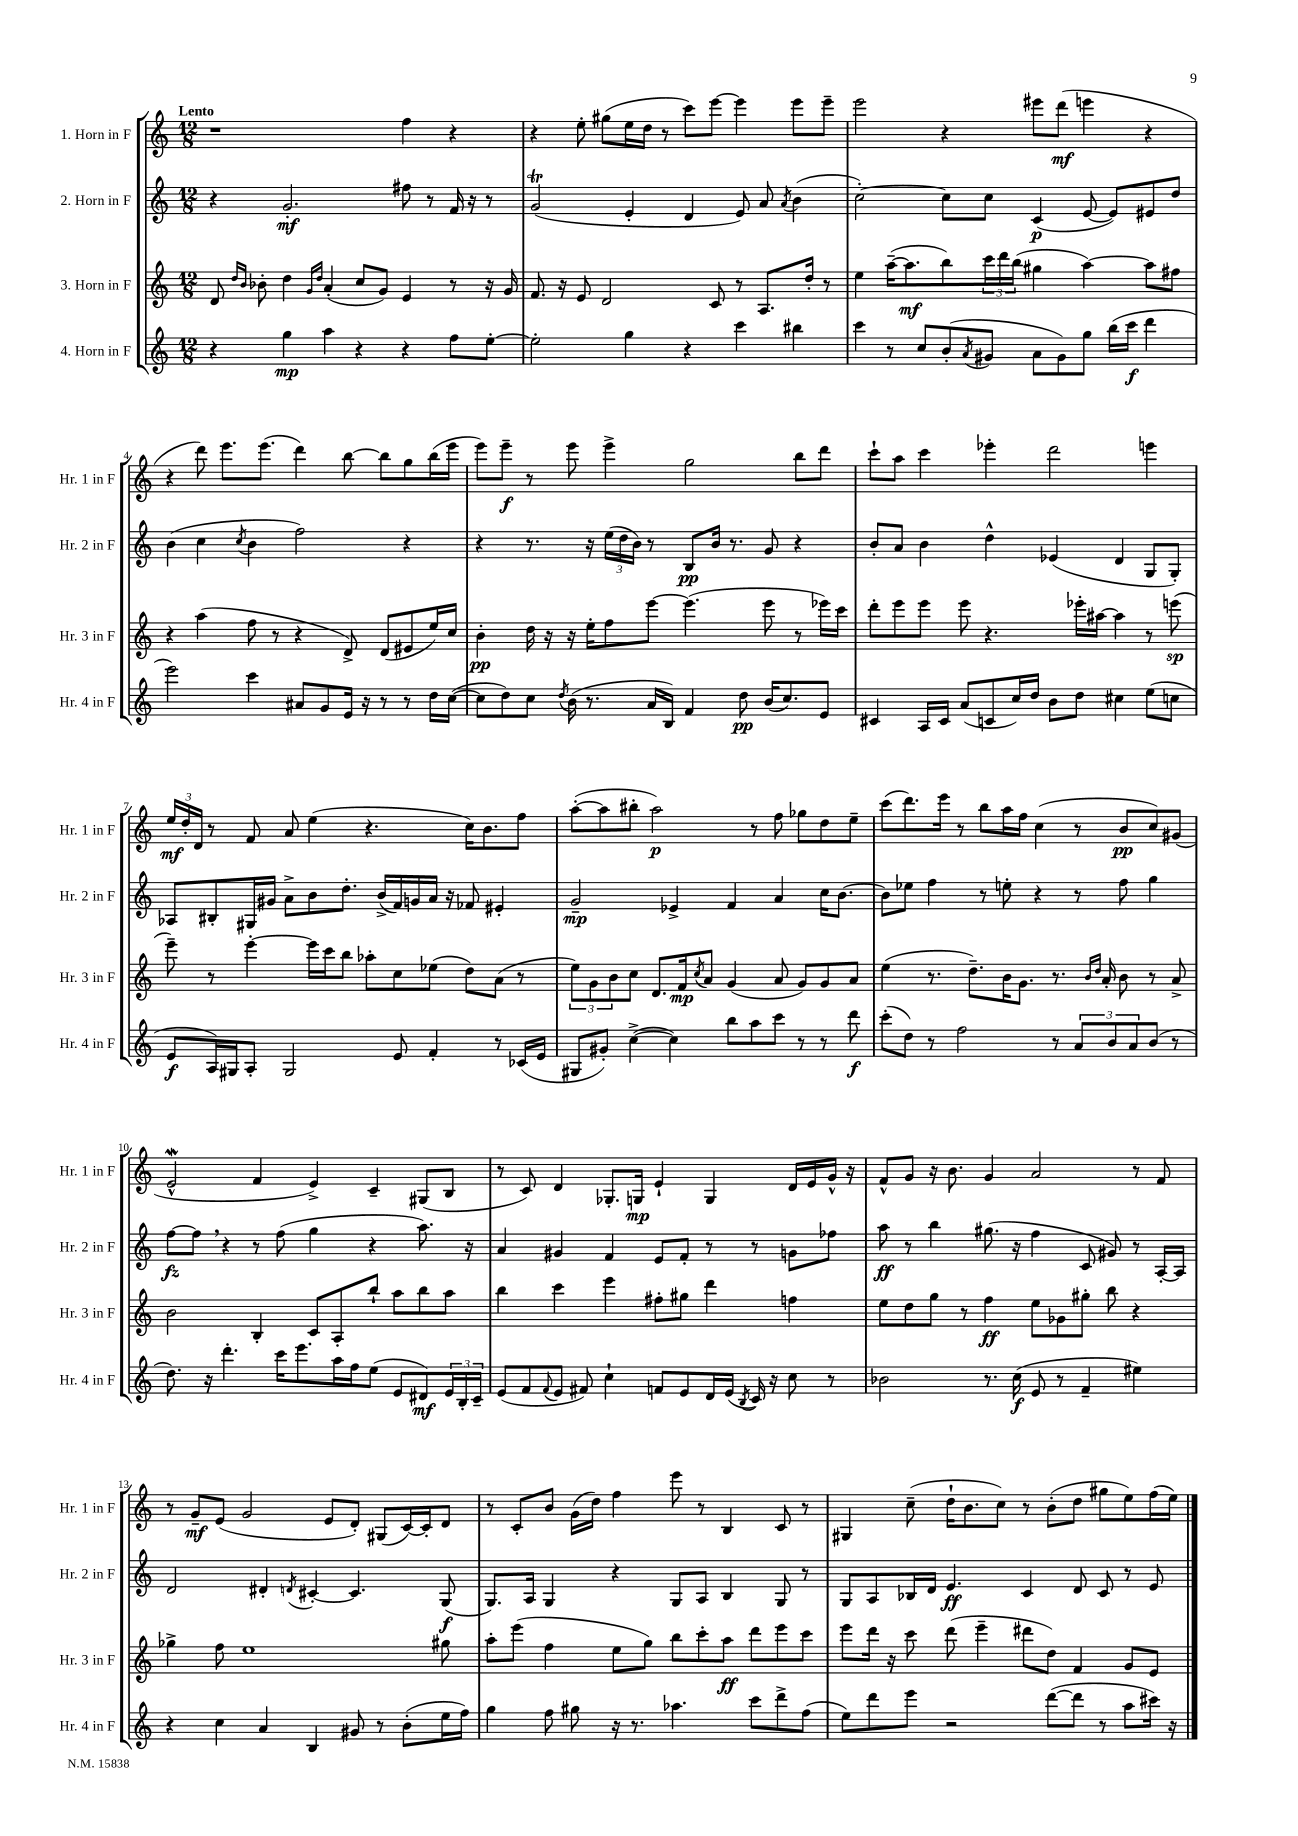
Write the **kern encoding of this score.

**kern	**kern	**kern	**kern
*staff4	*staff3	*staff2	*staff1
*clefG2	*clefG2	*clefG2	*clefG2
*k[]	*k[]	*k[]	*k[]
*M12/8	*M12/8	*M12/8	*M12/8
4r	8d	4r	1r
.	16qqdd	.	.
.	16qqb	.	.
.	8b-'	.	.
4gg	4dd	2.g'	.
.	16qqg	.	.
.	16qqdd	.	.
4aa	(4a'	.	.
4r	8cc	.	.
.	8g)	.	.
4r	4e	8ff#	4ff
.	.	8r	.
8ff	8r	16f	4r
.	.	16r	.
[8ee'	16r	8r	.
.	16g	.	.
=	=	=	=
2ee']	8.f	(2g	4r
.	16r	.	.
.	8e	.	8ee'
.	2d	.	(8gg#
4gg	.	4e'	16ee
.	.	.	16dd
.	.	.	8r
4r	.	4d	8ccc)
.	8c	.	[8eee
4ccc	8r	8e)	4eee]
.	8.A	8a	.
.	.	8qa	.
4bb#	.	(4b	8eee
.	16dd'	.	.
.	8r	.	8eee~
=	=	=	=
4ccc	4ee	[2cc')	2eee
8r	([16aa~	.	.
.	8.aa]	.	.
8cc	.	.	.
(8b'	8bb)	8cc]	4r
8qa	.	.	.
8g#	24ccc	8cc	.
.	24ddd	.	.
.	(24bb	.	.
8a	4gg#	(4c	8eee#
8g#)	.	.	(8ddd
8gg	[4aa)	[8e	4eee
(16bb	.	8e])	.
16ccc	.	.	.
4ddd	8aa]	8e#	4r
.	8ff#	8dd	.
=	=	=	=
2eee)	4r	(4b	4r
.	(4aa	4cc	8ddd)
.	.	.	8.eee
.	.	8qcc	.
4ccc	8ff	4b	.
.	.	.	(8.eee
.	8r	.	.
8a#	4r	2ff)	4ddd)
8g	.	.	.
16e	8d^)	.	[8bb
16r	.	.	.
8r	(8d	.	8bb]
8r	8e#	4r	8gg
16dd	16ee)	.	(16bb
([16cc	16cc	.	16eee
=	=	=	=
8cc]	4b'	4r	8eee)
8dd)	.	.	8eee~
8cc	16dd	8.r	8r
.	16r	.	.
8qdd	.	.	.
(16b	16r	.	8eee
8.r	16ee'	16r	.
.	8ff	(24ee	4eee^
.	.	24dd	.
.	.	24b)	.
16a	[8eee	8r	.
16B)	.	.	.
4f	(4.eee]	8B	2gg
.	.	16b	.
.	.	8.r	.
8dd	.	.	.
(16b	8eee	8g	.
8.cc)	.	.	.
.	8r	4r	8bb
8e	16eee-)	.	8ddd
.	16ccc	.	.
=	=	=	=
4c#	8ddd'	8b'	8ccc`
.	8eee	8a	8aa
16A	8eee	4b	4ccc
16c#	.	.	.
(8a	8eee	.	.
8c	4.r	4dd^^	4eee-'
16cc)	.	.	.
16dd	.	.	.
8b	.	(4e-	2ddd
8dd	16eee-'	.	.
.	[16aa#	.	.
4cc#	4aa#]	4d	.
(8ee	8r	8G	4eee
8cc	(8eee	8G')	.
=	=	=	=
8e	8eee~)	8A-	24ee
.	.	.	24dd'
.	.	.	24d
16A)	8r	8B#'	8r
16G#	.	.	.
8A'	[4eee'	16G#	8f
.	.	16g#	.
2G#	.	8a^	8a
.	16eee]	8b	(4ee
.	16ccc	.	.
.	8bb	8.dd'	.
.	8aa-'	.	4.r
.	.	(16b^	.
8e	8cc	16f)	.
.	.	16g	.
4f'	(8ee-	16a	.
.	.	16r	.
.	8dd)	8f-	16cc)
.	.	.	8.b
8r	(8a	4e#'	.
(16c-	8r	.	8ff
16e	.	.	.
=	=	=	=
8G#	12ee)	2g~	([8aa'
.	12g	.	.
8g#')	.	.	8aa]
.	12b	.	.
([4cc^	8cc	.	8bb#'
.	8.d	.	2aa)
4cc])	.	4e-^	.
.	16f	.	.
.	8qcc	.	.
.	8a	.	.
8bb	(4g	4f	.
8aa	.	.	8r
8ccc	8a	4a	8ff
8r	8g)	.	8gg-
8r	8g	16cc	8dd
.	.	[8.b	.
8ddd	8a	.	8ee~
=	=	=	=
(8ccc'	(4ee	8b]	(8ccc
8dd)	.	8ee-	8.ddd)
8r	8.r	4ff	.
.	.	.	16eee
2ff	.	.	8r
.	8.dd~)	.	.
.	.	8r	8bb
.	16b	8ee'	16aa
.	8.g	.	16ff
.	.	4r	(4cc
8r	8.r	.	.
12a	.	8r	8r
.	16qqb	.	.
.	16qqdd	.	.
.	16a'	.	.
12b	.	.	.
.	8b	8ff	8b
12a	.	.	.
(8b	8r	4gg	8cc)
8r	8a^	.	(8g#
=	=	=	=
8.dd)	2b	[8ff	2e^^
.	.	8ff]	.
16r	.	.	.
4.ddd'	.	4r	.
.	4B'	8r	4f
16ccc	.	(8ff	.
8.eee	.	.	.
.	8c	4gg	4e^)
16aa	8A'	.	.
16ff	.	.	.
(8ee	8bb`	4r	4c~
8e	8aa	.	.
8d#)	8bb	8.aa)	(8G#
24e	8aa	.	8B
24B'	.	.	.
.	.	16r	.
24c~	.	.	.
=	=	=	=
(8e	4bb	4a	8r
8f	.	.	8c)
8qqf	.	.	.
8e	4ccc	4g#	4d
8f#)	.	.	.
4cc`	4eee	4f	8.G-'
.	.	.	16G
8f	8ff#'	8e	4e`
8e	8gg#	8f'	.
16d	4ddd	8r	4G
(16e	.	.	.
8qB	.	.	.
16c)	.	8r	.
16r	.	.	.
8cc	4ff	8g	16d
.	.	.	16e
8r	.	8ff-	16g^^
.	.	.	16r
=	=	=	=
2b-	8ee	8aa	8f^^
.	8dd	8r	8g
.	8gg	4bb	16r
.	.	.	8.b
.	8r	.	.
8.r	4ff	(8.gg#	4g
(16cc	.	16r	.
8e	8ee	4ff	2a
8r	8g-	.	.
4f~	8gg#'	8c	.
.	8bb	8g#)	.
4ee#)	4r	8r	8r
.	.	[16A'	8f
.	.	16A]	.
=	=	=	=
4r	4gg-^	2d	8r
.	.	.	8g~
4cc	8ff	.	(8e
.	1ee	.	2g
4a	.	4d#'	.
.	.	8qd	.
4B	.	[4c#'	.
.	.	.	8e
8g#	.	4.c#]	8d')
8r	.	.	(8G#
(8b'	.	.	[16c)
.	.	.	16c']
16ee	8gg#	(8G	8d
16ff)	.	.	.
=	=	=	=
4gg	8aa'	8.G)	8r
.	(8eee	.	8c'
.	.	16A	.
8ff	4ff	4G	8b
8gg#	.	.	(16g
.	.	.	16dd)
16r	8ee	4r	4ff
8.r	.	.	.
.	8gg)	.	.
4.aa-	8bb	8G	8eee
.	8ccc'	8A	8r
.	8aa	4B	4B
8ccc	8ddd	.	.
8ddd^	8eee	8G	8c
(8ff	8ccc	8r	8r
=	=	=	=
8ee)	8eee	8G	4G#
8ddd	16ddd	8A	.
.	16r	.	.
8eee	8ccc	16B-	(8cc~
.	.	16d	.
2r	(8ddd	4.e	16dd`
.	.	.	8.b
.	4eee~	.	.
.	.	.	8cc)
.	8ddd#	4c	8r
([8ddd	8dd)	.	(8b'
8ddd]	4f	8d	8dd
8r	.	8c	8gg#
8aa	8g	8r	8ee)
16ccc#)	8e	8e	(16ff
16r	.	.	16ee)
==	==	==	==
*-	*-	*-	*-
